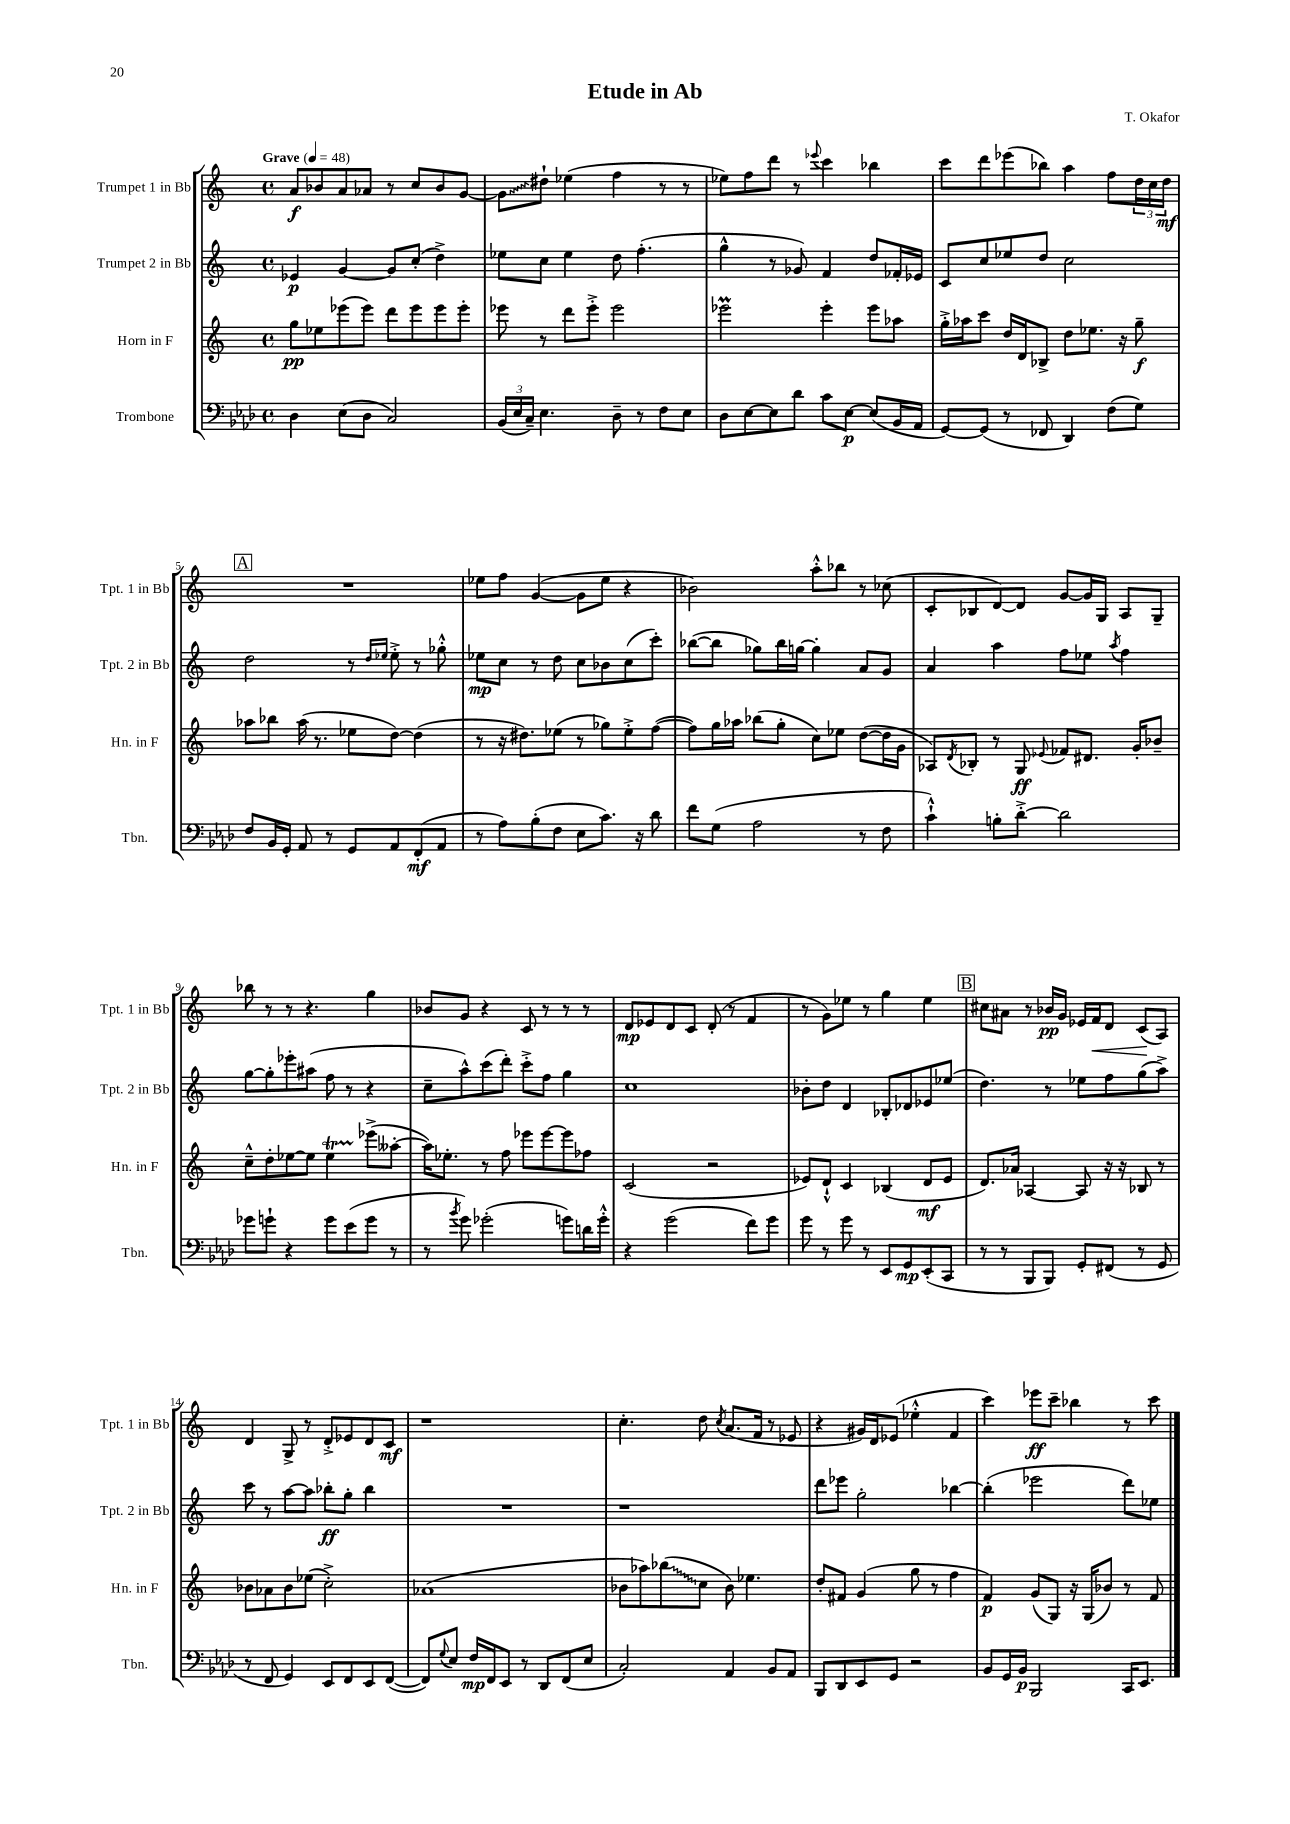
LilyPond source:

\header { title = "Etude in Ab" composer = "T. Okafor" }
<<
\new StaffGroup <<
\new Staff = "s0" \with { instrumentName = "Trumpet 1 in Bb" shortInstrumentName = "Tpt. 1 in Bb" } {
    \clef treble \key c \major \defaultTimeSignature \time 4/4 \tempo "Grave" 4 = 48
    a'8\f bes'8 a'8 aes'8 r8 c''8 bes'8 g'8~ |
    \once \override Glissando.style = #'zigzag g'8\glissando dis''8-! ees''4( f''4 r8 r8 |
    ees''8) f''8 d'''8 r8 \appoggiatura { ees'''8 } c'''4 bes''4 |
    c'''8 d'''8 ees'''8( bes''8) a''4 f''8 \tuplet 3/2 { d''16 c''16 d''16\mf } |
    \mark \markup { \box "A" } R1 |
    ees''8 f''8 g'4~( g'8 ees''8 r4 |
    bes'2) a''8-.-^ bes''8 r8 ces''8( |
    c'8-. bes8 d'8~) d'8 g'8~ g'16 g16 a8 g8-- |
    bes''8 r8 r8 r4. g''4 |
    bes'8 g'8 r4 c'8 r8 r8 r8 |
    d'8\mp ees'8 d'8 c'8 d'8-.( r8 f'4 |
    r8 g'8) ees''8 r8 g''4 ees''4 |
    \mark \markup { \box "B" } cis''8 ais'8 r8 bes'16\pp g'16 ees'16 f'16\< d'8 c'8\!( a8) |
    d'4 g8-> r8 d'8-.-> ees'8 d'8 c'8\mf |
    r1 |
    c''4.-. d''8 \acciaccatura { c''8 } a'8.( f'16 r8 ees'8 |
    r4 gis'16) d'16 ees'8( ees''4-.-^ f'4 |
    c'''4) ees'''8\ff c'''8-- bes''4 r8 c'''8 \bar "|." |
}
\new Staff = "s1" \with { instrumentName = "Trumpet 2 in Bb" shortInstrumentName = "Tpt. 2 in Bb" } {
    \clef treble \key c \major \defaultTimeSignature \time 4/4
    ees'4\p g'4~ g'8 c''8-.( d''4->) |
    ees''8 c''8 ees''4 d''8 f''4.-.( |
    g''4-^ r8 ges'8) f'4 d''8 fes'16-. ees'16 |
    c'8 c''8 ees''8 d''8 c''2 |
    \mark \markup { \box "A" } d''2 r8 \grace { d''16 ees''16 } ees''8-.-> r8 ges''8-.-^ |
    ees''8\mp c''8 r8 d''8 c''8 bes'8 c''8( c'''8-.) |
    bes''8~( bes''8 ges''8) bes''16 g''16~ g''4-. a'8 g'8 |
    a'4 a''4 f''8 ees''8 \acciaccatura { a''8 } f''4 |
    g''8~ g''8-. ees'''8-. ais''8( f''8 r8 r4 |
    c''8-- a''8-^) c'''8( d'''8-.) c'''8-.-> f''8 g''4 |
    c''1 |
    bes'8-. d''8 d'4 bes8-. des'8 ees'8 ees''8( |
    \mark \markup { \box "B" } d''4.) r8 ees''8 f''8 g''8( a''8->) |
    c'''8 r8 a''8~ a''8 bes''8-.\ff g''8-. bes''4 |
    R1 |
    r1 |
    d'''8 ees'''8 g''2-. bes''4~ |
    bes''4-.( ees'''2 d'''8) ees''8 \bar "|." |
}
\new Staff = "s2" \with { instrumentName = "Horn in F" shortInstrumentName = "Hn. in F" } {
    \clef treble \key c \major \defaultTimeSignature \time 4/4
    g''8\pp ees''8 ees'''8( ees'''8) d'''8 ees'''8 ees'''8 ees'''8-. |
    ees'''8 r8 d'''8 ees'''8-.-> ees'''2 |
    ees'''2\prall ees'''4-. ees'''8 aes''8 |
    g''16-.-> aes''16 c'''8 d''16 d'16 bes8-> d''8 ees''8. r16 g''8--\f |
    \mark \markup { \box "A" } aes''8 bes''8 aes''16( r8. ees''8 d''8~) d''4( |
    r8 r16 dis''8.) ees''8( r8 ges''8) ees''8-.-> f''8~( |
    f''8) g''16 aes''16 bes''8( g''8-. c''8) ees''8 d''8~( d''16 g'16 |
    aes8) \acciaccatura { d'8 } bes8-. r8 g8\ff \appoggiatura { ees'8 } fes'8 dis'8. g'16-. bes'8-- |
    c''8---^ d''8-. ees''8~ ees''8 ees''4\startTrillSpan ees'''8->\stopTrillSpan( aeses''8~-. |
    aeses''16) ees''8.-. r8 f''8 ees'''8 ees'''8~ ees'''8 fes''8 |
    c'2( r2 |
    ees'8) d'8-!-^ c'4 bes4( d'8\mf ees'8 |
    \mark \markup { \box "B" } d'8.) aes'16 aes4~ aes8 r16 r16 bes8 r8 |
    bes'8 aes'8 bes'8 ees''8( c''2-.->) |
    aes'1( |
    bes'8 aes''8) \once \override Glissando.style = #'zigzag bes''8\glissando( c''8 bes'8) ees''4. |
    d''8-. fis'8 g'4( g''8 r8 f''4 |
    f'4\p) g'8( g8) r16 g16( bes'8) r8 f'8 \bar "|." |
}
\new Staff = "s3" \with { instrumentName = "Trombone" shortInstrumentName = "Tbn." } {
    \clef bass \key aes \major \defaultTimeSignature \time 4/4
    des4 ees8( des8 c2) |
    \tuplet 3/2 { bes,16( ees16 c16--) } ees4. des8-- r8 f8 ees8 |
    des8 ees8~ ees8 des'8 c'8 ees8~\p ees8( bes,16 aes,16 |
    g,8~) g,8( r8 fes,8 des,4) f8( g8) |
    \mark \markup { \box "A" } f8 bes,16 g,16-. aes,8 r8 g,8 aes,8 f,8-.\mf( aes,8 |
    r8 aes8) bes8-.( f8 ees8 c'8.) r16 des'8 |
    f'8 g8( aes2 r8 f8 |
    c'4-!-^) b8-. des'8~-.-> des'2 |
    ges'8 g'8-! r4 g'8 ees'8( g'8 r8 |
    r8 \acciaccatura { bes'8 } g'8) ges'2-.( g'8) d'16 g'16-.-^ |
    r4 g'2( f'8) g'8 |
    g'8 r8 g'8 r8 ees,8 g,8\mp ees,8-.( c,8 |
    \mark \markup { \box "B" } r8 r8 bes,,8 bes,,8) g,8-. fis,8( r8 g,8 |
    r8 f,8 g,4) ees,8 f,8 ees,8 f,8~( |
    f,8) \appoggiatura { g8 } ees8 f16\mp f,16 ees,8 r8 des,8 f,8( ees8 |
    c2-.) aes,4 bes,8 aes,8 |
    bes,,8 des,8 ees,8 g,8 r2 |
    bes,8 g,16 bes,16\p bes,,2 c,16 ees,8. \bar "|." |
}
>>
>>
